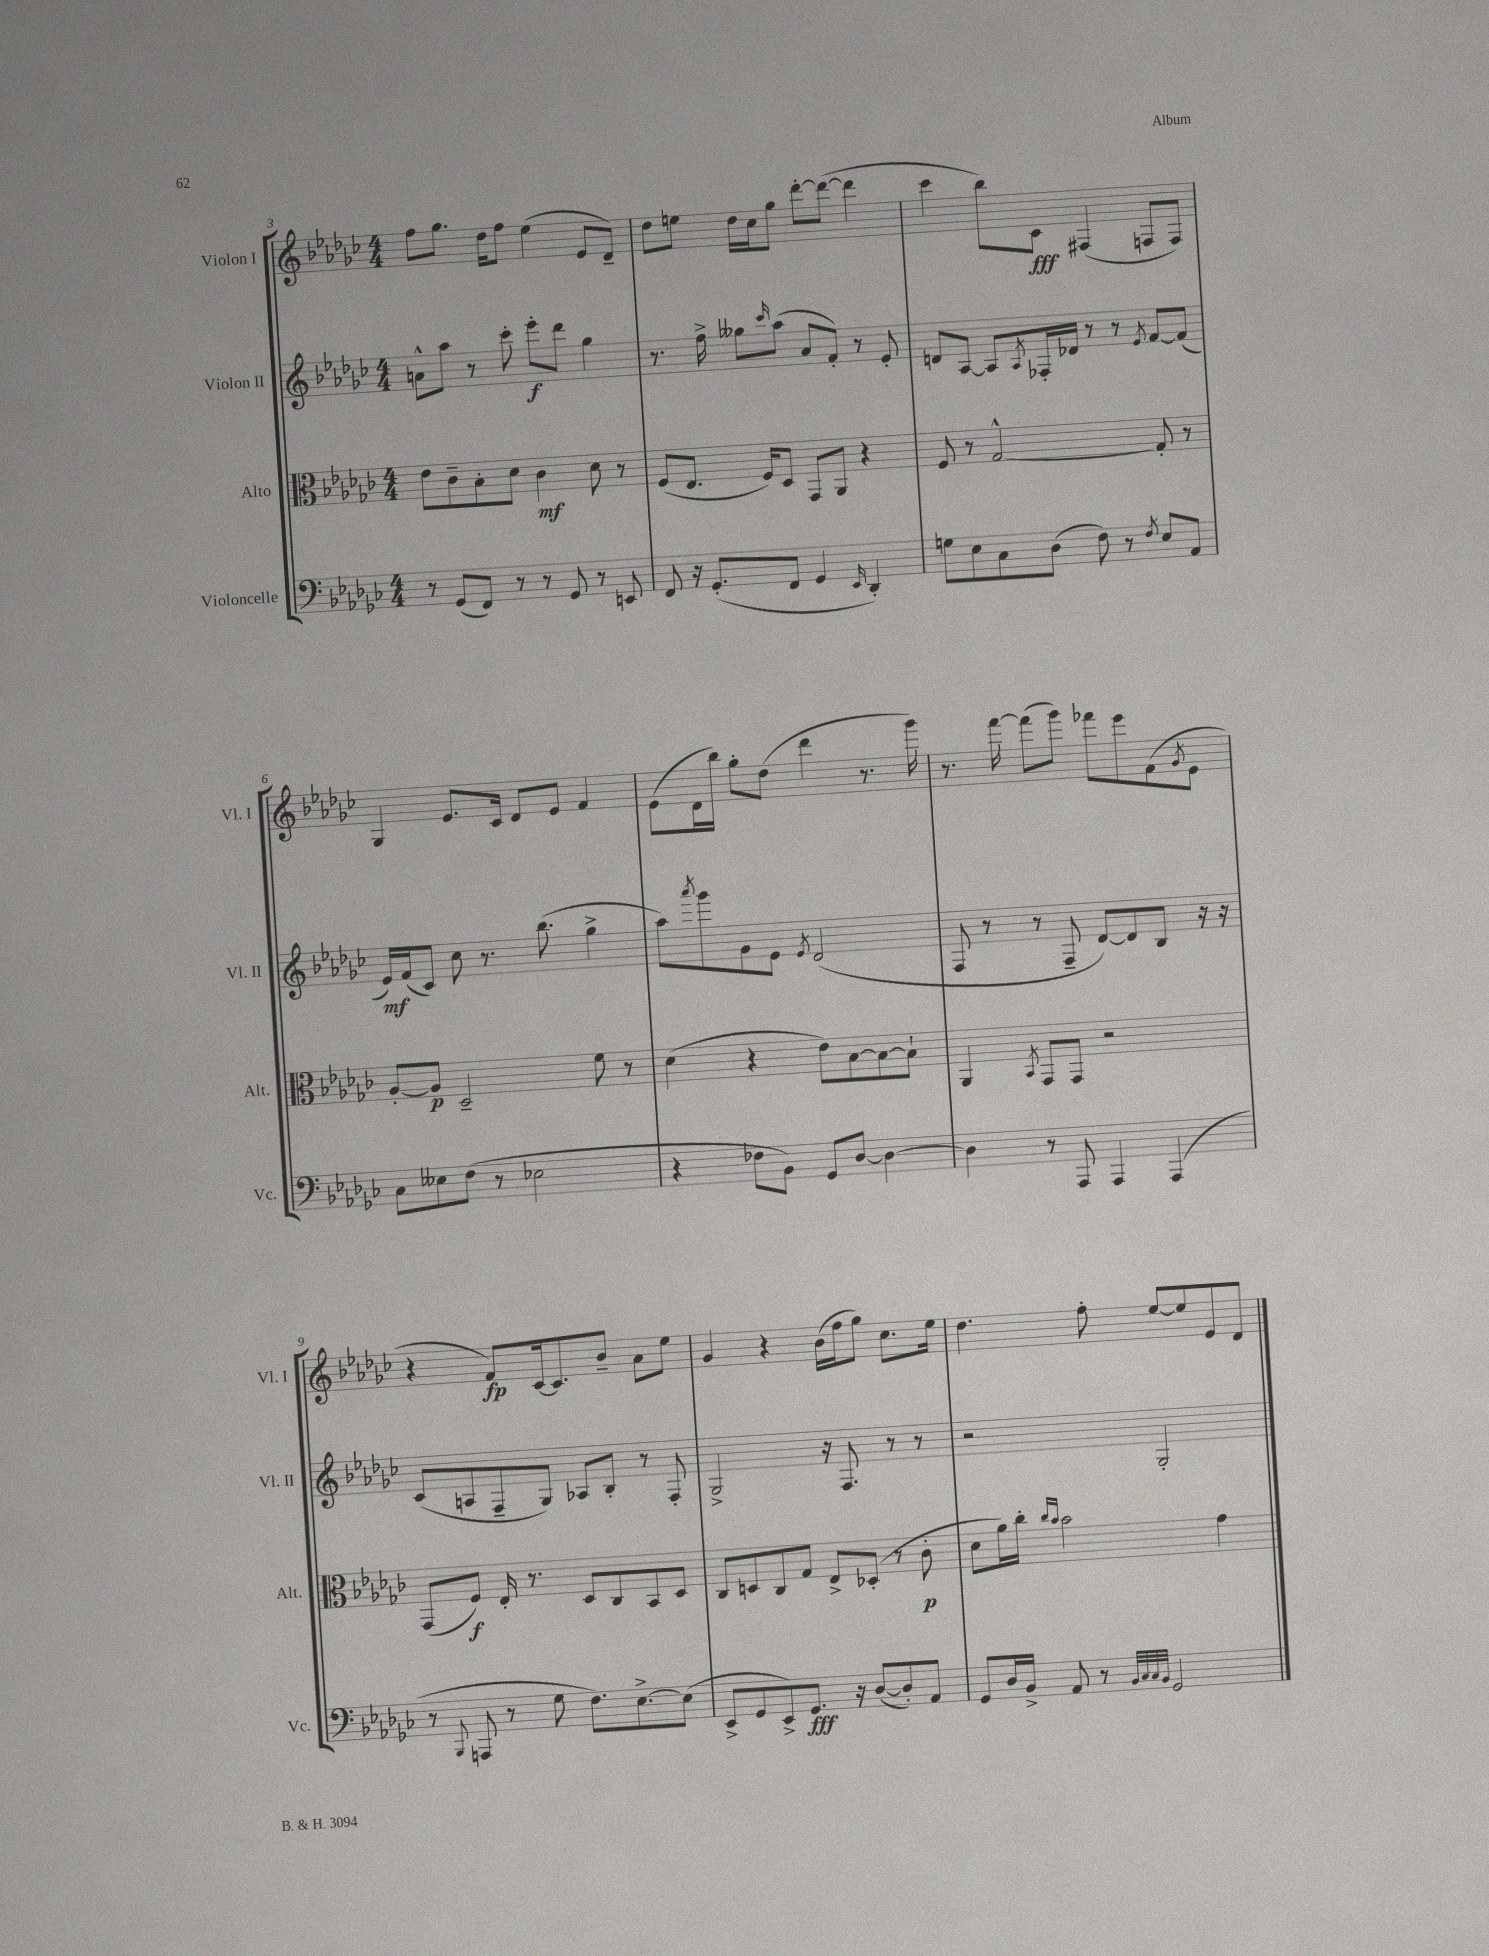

**kern	**kern	**kern	**kern
*staff4	*staff3	*staff2	*staff1
*clefF4	*clefC3	*clefG2	*clefG2
*k[b-e-a-d-g-c-]	*k[b-e-a-d-g-c-]	*k[b-e-a-d-g-c-]	*k[b-e-a-d-g-c-]
*M4/4	*M4/4	*M4/4	*M4/4
8r	8e-	8a^^	8ff
(8GG-	8c-~	8aa-	8.gg-
8FF)	8B-'	8r	.
.	.	.	16dd-
8r	8d-	8ccc-'	8ff
8r	4c-	8eee-'	(4ee-
8GG-	.	8ddd-	.
8r	8d-	4gg-	8e-
8EE	8r	.	8d-~)
=	=	=	=
8FF	(8F	8.r	8dd-
16r	8.E-	.	8ee
(8.GG-'	.	16ff^	.
.	.	8gg--	16dd-
.	16F)	.	16cc-
.	.	16qqccc-	.
8FF	8D-	(8aa-	8gg-
4GG-	8GG-	8a-	[8ddd-'
.	8AA-	8f')	(8ddd-_
16qqEE-	.	.	.
4DD-')	4r	8r	4ddd-]
.	.	8e-'	.
=	=	=	=
8G	8F	8d	4ccc-
8E-	8r	[8A-	.
8C-	[2G-^^	8A-]	8bb-)
.	.	8qA-	.
(8D-	.	16F-'	8c-
.	.	16d-	.
8F)	.	8r	(4F#
8r	.	8r	.
8qF	.	8qe-	.
8E-	8G-']	[8f	8F
8AA-	8r	(8f]	8F)
=	=	=	=
8C-	[8A-'	16e-)	4G-
.	.	(16f	.
8E--	8A-]	8c-)	.
(8F	2D-~	8cc-	8.e-
8r	.	8.r	.
.	.	.	16c-
2E-	.	.	8d-
.	.	(8.bb-	.
.	.	.	8e-
.	8f	4gg-^	4f
.	8r	.	.
=	=	=	=
4r	(4d-	8aa-)	(8e-
.	.	8qaaa-	.
.	.	8ggg-	16d-
.	.	.	16bb-)
8F-	4r	8g-	8gg-'
8BB-)	.	8e-	(8dd-
.	.	8qe-	.
8GG-	8e-)	(2d-	4ddd-
[8D-	[8B-	.	.
4D-_	8B-_	.	8.r
.	8B-`]	.	.
.	.	.	16ggg-)
=	=	=	=
4D-]	4AA-	8F	8.r
.	.	8r	.
.	.	.	[16fff
.	8qBB-	.	.
8r	8GG-	8r	(8fff]
8AAA-	8GG-	8F~	8ggg-)
4AAA-	2r	[8d-)	8fff-
.	.	8d-]	8eee-
(4AAA-	.	8B-	(8f
.	.	.	8qg-
.	.	16r	8e-
.	.	16r	.
=	=	=	=
8r	(8GG-	(8c-	4r
8qqBBB-	.	.	.
8AAA	8F)	8A	.
8r	16E-'	8F~	8f)
.	8.r	.	.
8G-	.	8G-)	[16c-
.	.	.	8.c-]
8.F)	8D-	8A-	.
.	8C-	8B-'	8b-~
[8.E-^	.	.	.
.	8BB-	8r	8a-
(8E-]	8D-	8F'	8ee-
=	=	=	=
8EE-^	8C-	2G-^	4g-
8GG-	8D	.	.
8EE-^)	8C-	.	4r
8.GG-	8G-	.	.
.	8E-^	16r	(16b-
16r	.	8.F	16ff
([8D-	(8D-'	.	8gg-)
8D-'])	8r	8r	8.cc-
8AA-	8c-'	8r	.
.	.	.	16ee-
=	=	=	=
8GG-	8d-	2r	4.dd-
16D-	16a-)	.	.
16BB-^	16cc-'	.	.
.	16qqcc-	.	.
.	16qqb-	.	.
8AA-	2b-	.	.
8r	.	.	8ff'
32qqBB-	.	.	.
32qqC-	.	.	.
32qqC-	.	.	.
32qqBB-	.	.	.
2GG-	.	2G-'	[8ee-
.	.	.	8ee-]
.	4g-	.	8e-
.	.	.	8d-
==	==	==	==
*-	*-	*-	*-
